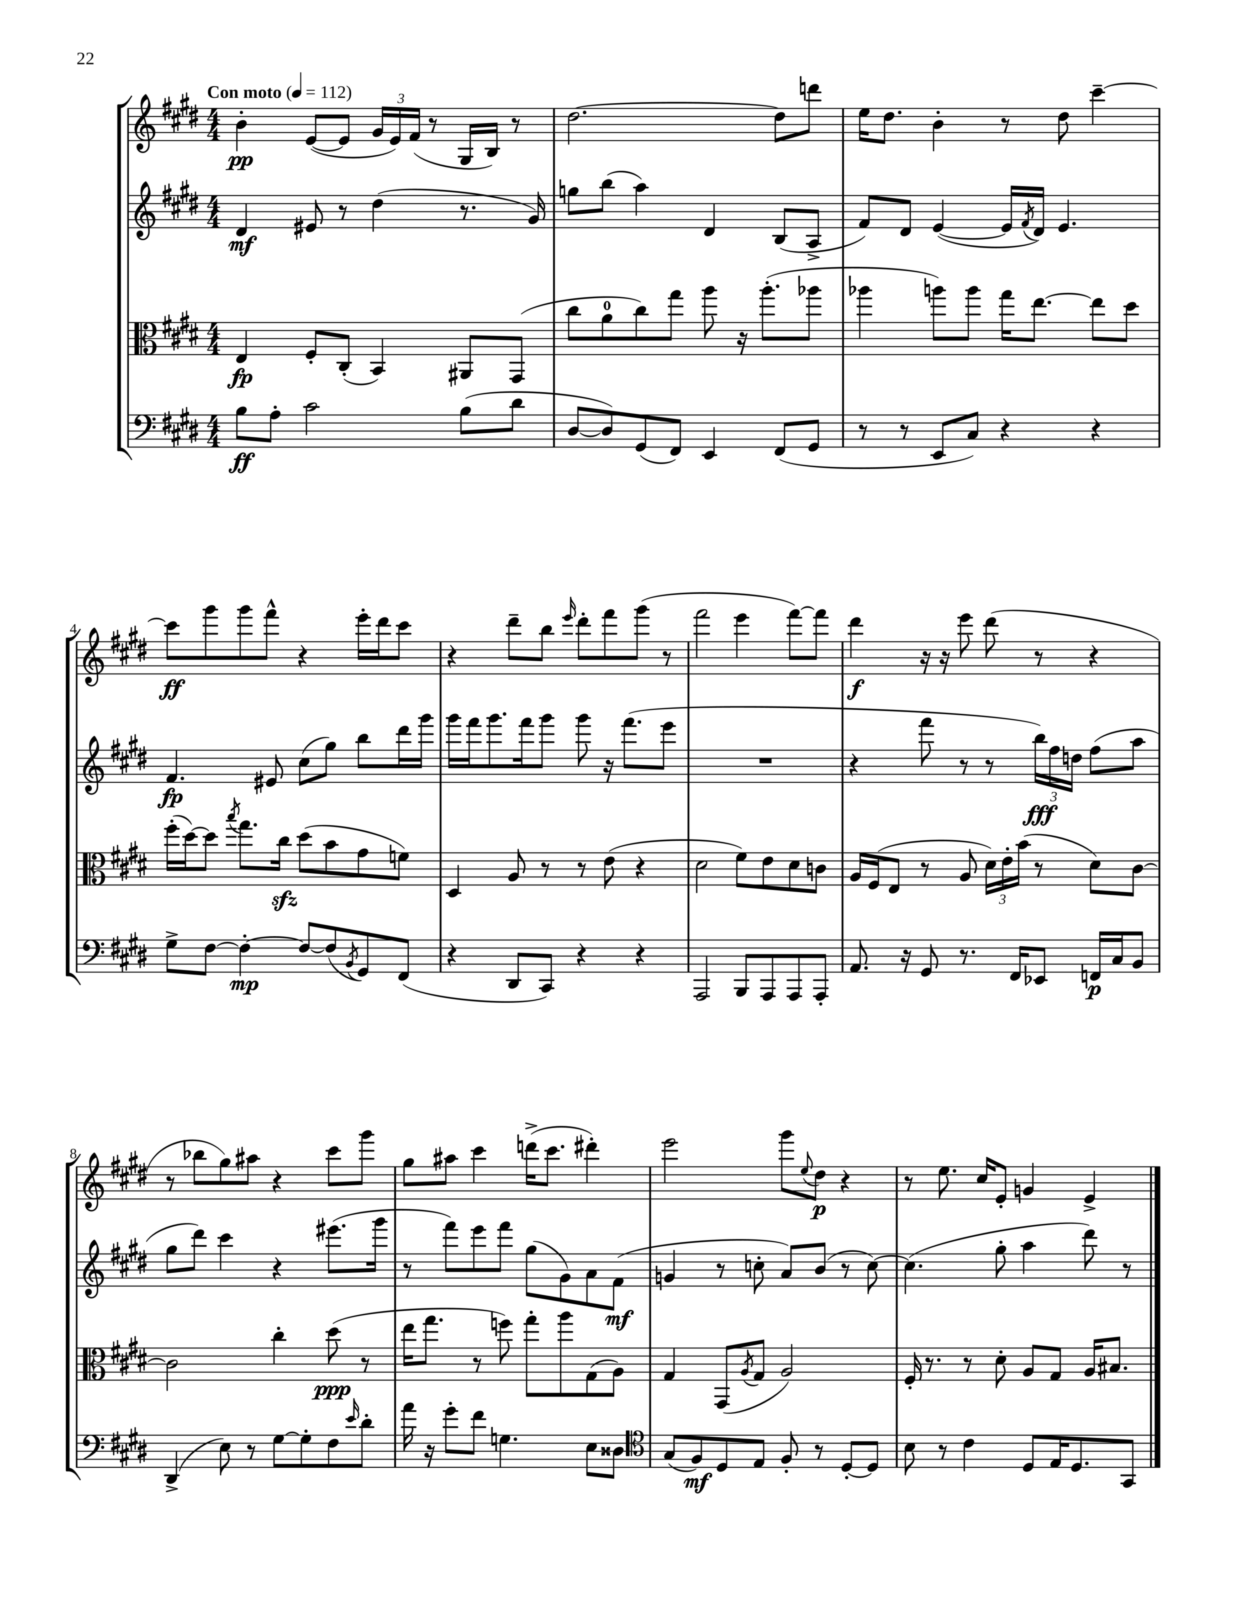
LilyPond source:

<<
\new StaffGroup <<
\new Staff = "s0" {
    \clef treble \key e \major \numericTimeSignature \time 4/4 \tempo "Con moto" 4 = 112
    b'4-.\pp e'8~( e'8 \tuplet 3/2 { gis'16 e'16) fis'16( } r8 gis16 b16) r8 |
    dis''2.~ dis''8 d'''8 |
    e''16 dis''8. b'4-. r8 dis''8 cis'''4~-- |
    cis'''8\ff gis'''8 gis'''8 fis'''8-^ r4 e'''16-. dis'''16 cis'''8 |
    r4 dis'''8-- b''8 \grace { e'''16 } dis'''8-. fis'''8 gis'''8( r8 |
    fis'''2 e'''4 fis'''8~) fis'''8 |
    dis'''4\f r16 r16 e'''8 dis'''8( r8 r4 |
    r8 bes''8 gis''8) ais''8 r4 cis'''8 gis'''8 |
    gis''8 ais''8 cis'''4 d'''16->( cis'''8. dis'''4-.) |
    e'''2 gis'''8 \appoggiatura { e''8 } dis''8\p r4 |
    r8 e''8. cis''16 e'8-. g'4 e'4-> \bar "|." |
}
\new Staff = "s1" {
    \clef treble \key e \major \numericTimeSignature \time 4/4
    dis'4\mf eis'8 r8 dis''4( r8. gis'16) |
    g''8 b''8( a''4) dis'4 b8( a8-> |
    fis'8) dis'8 e'4~( e'16 \acciaccatura { fis'8 } dis'16) e'4. |
    fis'4.\fp eis'8 cis''8( gis''8) b''8 dis'''16 gis'''16 |
    gis'''16 fis'''16 gis'''8. fis'''16 gis'''8 gis'''8 r16 fis'''8.( e'''8 |
    R1 |
    r4 fis'''8 r8 r8 \tuplet 3/2 { b''16\fff) fis''16 d''16 } fis''8( a''8 |
    gis''8 dis'''8) cis'''4 r4 eis'''8.( gis'''16 |
    r8 fis'''8) e'''8 fis'''8 gis''8( gis'8) a'8 fis'8\mf( |
    g'4 r8 c''8-. a'8) b'8( r8 c''8~) |
    c''4.( gis''8-. a''4 dis'''8) r8 \bar "|." |
}
\new Staff = "s2" {
    \clef alto \key e \major \numericTimeSignature \time 4/4
    e4\fp fis8-. cis8-.( b,4) ais,8 gis,8( |
    cis''8 a'8-0 cis''8) gis''8 a''8 r16 a''8.-.( aes''8 |
    aes''4 a''8) a''8 gis''16 e''8.~ e''8 dis''8 |
    fis''16-.( dis''16~) dis''8 \acciaccatura { b''8 } gis''8. cis''16\sfz dis''8( b'8 gis'8 f'8) |
    dis4 a8 r8 r8 e'8( r4 |
    dis'2 fis'8) e'8 dis'8 c'8 |
    a16 fis16( e8 r8 a8 \tuplet 3/2 { dis'16) e'16-. b'16( } r8 dis'8) cis'8~ |
    cis'2 cis''4-. dis''8\ppp( r8 |
    e''16 gis''8. r8 f''8) gis''8-. a''8 gis8( a8) |
    gis4 gis,8( \acciaccatura { a8 } gis8 a2) |
    fis16-. r8. r8 dis'8-. a8 gis8 a16 bis8. \bar "|." |
}
\new Staff = "s3" {
    \clef bass \key e \major \numericTimeSignature \time 4/4
    b8\ff a8-. cis'2 b8( dis'8 |
    dis8~ dis8) gis,8( fis,8) e,4 fis,8( gis,8 |
    r8 r8 e,8 cis8) r4 r4 |
    gis8-> fis8~ fis4~-.\mp fis8~ fis8( \acciaccatura { b,8 } gis,8) fis,8( |
    r4 dis,8 cis,8) r4 r4 |
    a,,2 b,,8 a,,8 a,,8 a,,8-. |
    a,8. r16 gis,8 r8. fis,16 ees,8 f,16\p cis16 b,8 |
    dis,4->( e8) r8 gis8~ gis8-. fis8 \grace { e'16 } dis'8-. |
    a'16 r16 gis'8-. fis'8 g4. e8 disis8 |
    \clef tenor gis8( fis8\mf) dis8 e8 fis8-. r8 dis8~-. dis8 |
    b8 r8 cis'4 dis8 e16 dis8. gis,8 \bar "|." |
}
>>
>>
